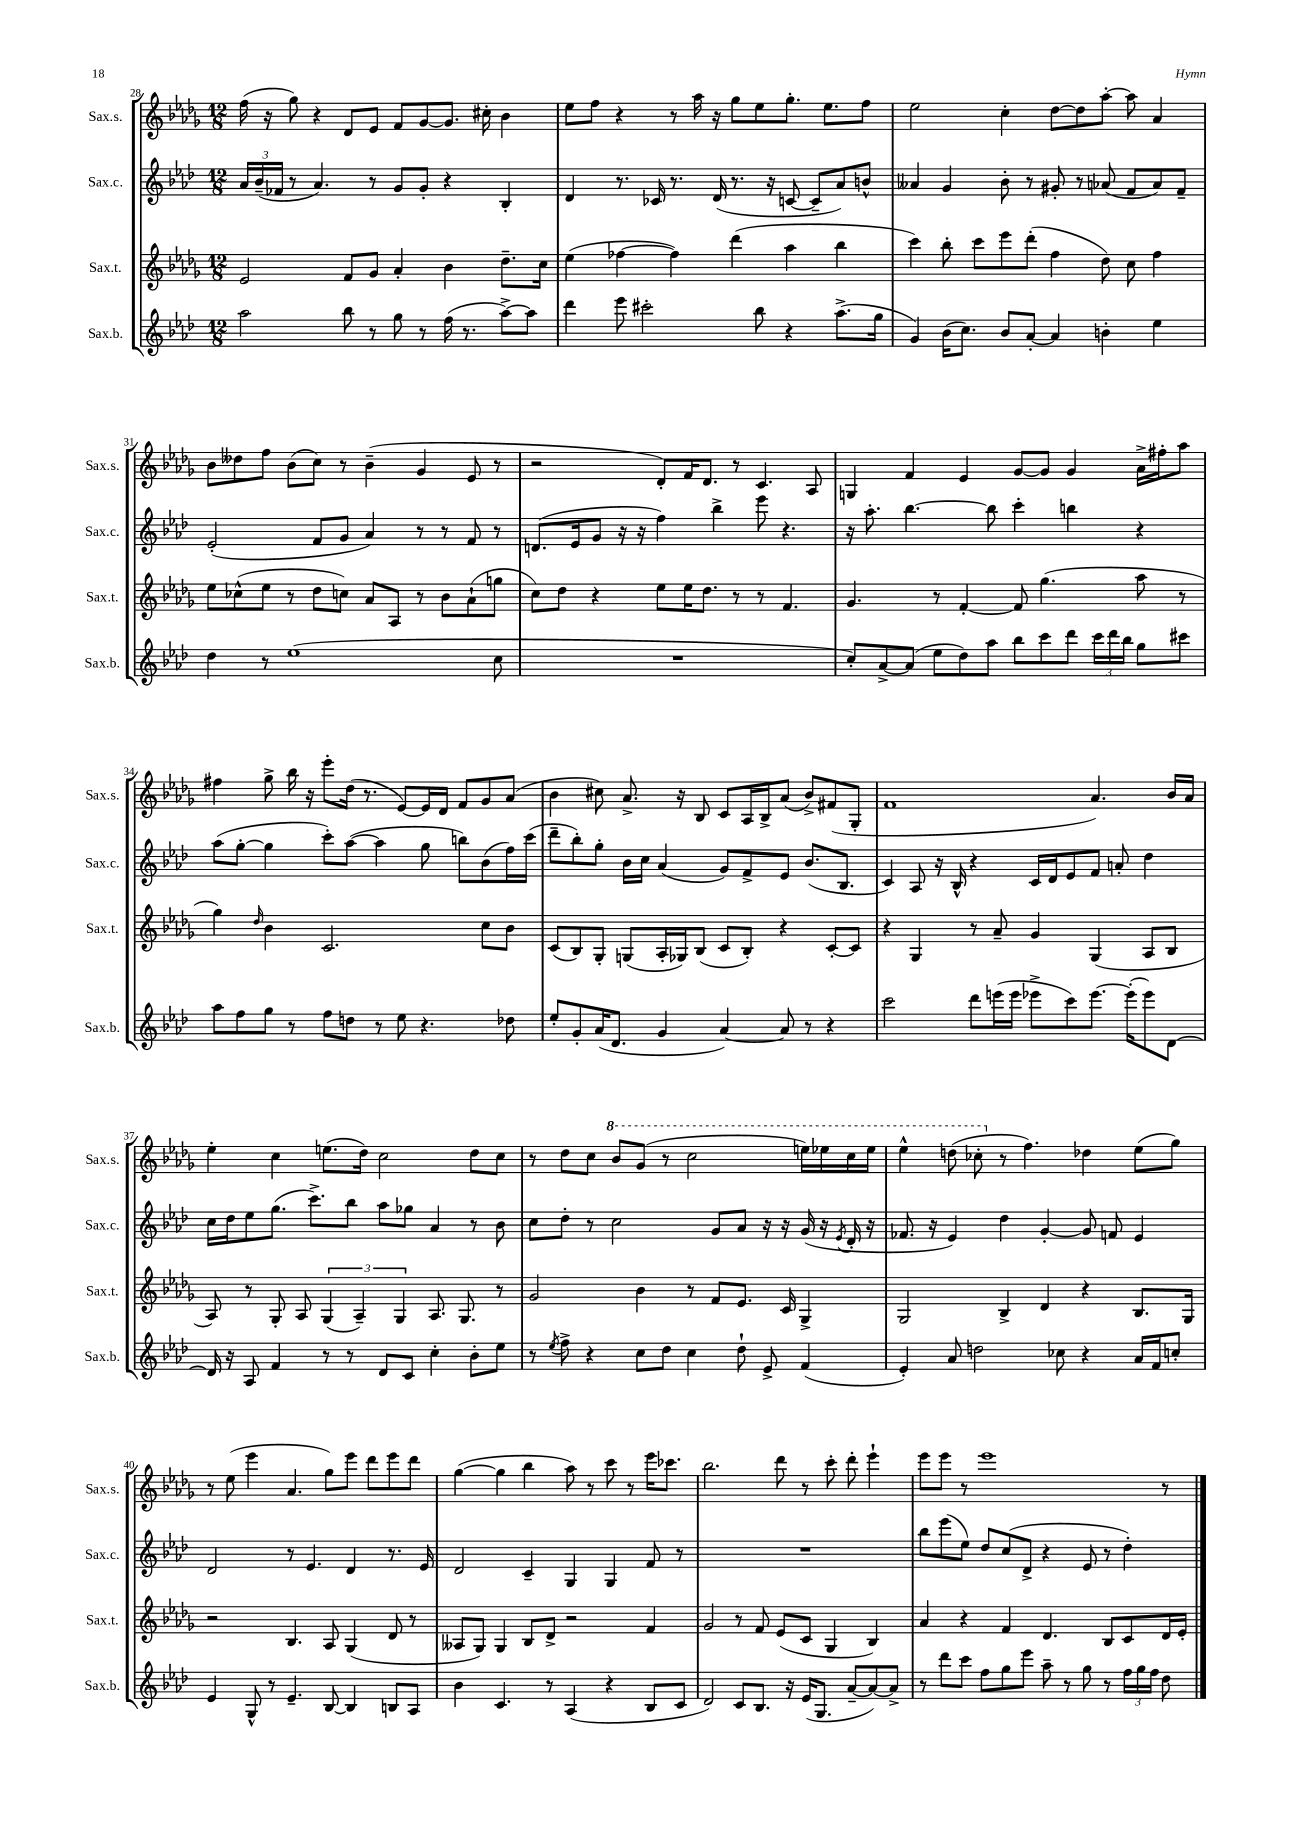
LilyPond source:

<<
\new StaffGroup <<
\new Staff = "s0" \with { instrumentName = "Sax.s." shortInstrumentName = "Sax.s." } {
    \clef treble \key des \major \numericTimeSignature \time 12/8
    \autoBeamOff f''16( r16 ges''8) r4 des'8[ ees'8] f'8[ ges'8~ ges'8.] cis''16-. bes'4 |
    ees''8[ f''8] r4 r8 aes''16 r16 ges''8[ ees''8 ges''8.]-. ees''8.[ f''8] |
    ees''2 c''4-. des''8[~ des''8 aes''8]~-. aes''8 aes'4 |
    bes'8[ deses''8 f''8] bes'8[( c''8]) r8 bes'4--( ges'4 ees'8 r8 |
    r2 des'8[-.) f'16 des'8.] r8 c'4. aes8 |
    g4 f'4 ees'4 ges'8[~ ges'8] ges'4 aes'16[-> fis''16-. aes''8] |
    fis''4 ges''8-> bes''16 r16 ees'''8[-. des''16]( r8. ees'8[~) ees'16 des'16] f'8[ ges'8 aes'8]( |
    bes'4 cis''8) aes'8.-> r16 bes8 c'8[ aes16 bes16-> aes'8]( bes'8[->) fis'8( ges8]-. |
    f'1 aes'4.) bes'16[ aes'16] |
    ees''4-. c''4 e''8.[( des''16]) c''2 des''8[ c''8] |
    r8 des''8[ c''8] \ottava #1 bes''8[ ges''8]( r8 c'''2 e'''16[) ees'''16 c'''16 ees'''16] |
    ees'''4-^ d'''8( ces'''8-. \ottava #0 r8 f''4.) des''!4 ees''8[( ges''8]) |
    r8 ees''8( ees'''4 aes'4. ges''8[) ees'''8] des'''8[ ees'''8 des'''8] |
    ges''4~( ges''4 bes''4 aes''8) r8 c'''8 r8 ees'''16[ ces'''8.] |
    bes''2. des'''8 r8 c'''8-. des'''8-. ees'''4-! |
    ees'''8[ ees'''8] r8 ees'''1 r8 \bar "|." |
}
\new Staff = "s1" \with { instrumentName = "Sax.c." shortInstrumentName = "Sax.c." } {
    \clef treble \key aes \major \numericTimeSignature \time 12/8
    \autoBeamOff \tuplet 3/2 { aes'16[ bes'16--( fes'16] } r8 aes'4.) r8 g'8[ g'8]-. r4 bes4-. |
    des'4 r8. ces'16 r8. des'16( r8. r16 c'8~ c'8[-- aes'8) b'8]-^ |
    aeses'4 g'4 bes'8-. r8 gis'8-. r8 aes'8( f'8[ aes'8) f'8]-- |
    ees'2-.( f'8[ g'8] aes'4) r8 r8 f'8 r8 |
    d'8.[( ees'16 g'8] r16 r16 f''4) bes''4-> ees'''8 r4. |
    r16 aes''8.-. bes''4.~ bes''8 c'''4-. b''4 r4 |
    aes''8[( g''8]~-. g''4 c'''8[-.) aes''8]~( aes''4 g''8 b''8[) bes'8( f''16) c'''16]( |
    des'''8[-- bes''8-.) g''8]-. bes'16[ c''16] aes'4( g'8[) f'8-> ees'8] bes'8.[( bes8.] |
    c'4) aes8 r16 bes16-^ r4 c'16[ des'16 ees'8 f'8] a'8-. des''4 |
    c''16[ des''16 ees''8 g''8.]( c'''8.[->) bes''8] aes''8[ ges''8] aes'4 r8 bes'8 |
    c''8[ des''8]-. r8 c''2 g'8[ aes'8] r16 r16 g'16( r16 \acciaccatura { ees'8 } des'16-. r16 |
    fes'8. r16 ees'4) des''4 g'4~-. g'8 f'8 ees'4 |
    des'2 r8 ees'4. des'4 r8. ees'16 |
    des'2 c'4-- g4 g4 f'8 r8 |
    R1. |
    bes''8[ ees'''8( ees''8]) des''8[ c''8( des'8]-> r4 ees'8 r8 des''4-.) \bar "|." |
}
\new Staff = "s2" \with { instrumentName = "Sax.t." shortInstrumentName = "Sax.t." } {
    \clef treble \key des \major \numericTimeSignature \time 12/8
    \autoBeamOff ees'2 f'8[ ges'8] aes'4-. bes'4 des''8.[-- c''16] |
    ees''4( fes''4~ fes''4) des'''4( aes''4 bes''4 |
    c'''4) bes''8-. c'''8[ ees'''8 des'''8]-.( f''4 des''8) c''8 f''4 |
    ees''8[ ces''8-^( ees''8] r8 des''8[ c''8]) aes'8[ aes8] r8 bes'8[ aes'8-!( g''8] |
    c''8[) des''8] r4 ees''8[ ees''16 des''8.] r8 r8 f'4. |
    ges'4. r8 f'4~-. f'8 ges''4.( aes''8 r8 |
    ges''4) \grace { des''16 } bes'4 c'2. c''8[ bes'8] |
    c'8[( bes8) ges8]-. g8[( aes16-. ges16) bes8]( c'8[ bes8]-.) r4 c'8[~-. c'8] |
    r4 ges4 r8 aes'8-- ges'4 ges4( aes8[ bes8] |
    aes8) r8 ges8-. aes8 \tuplet 3/2 { ges4( aes4--) ges4 } aes8. ges8. r8 |
    ges'2 bes'4 r8 f'8[ ees'8.] c'16 ges4-> |
    ges2 bes4-> des'4 r4 bes8.[ ges16] |
    r2 bes4. aes8 ges4( des'8 r8 |
    aeses8[ ges8]) ges4 bes8[ des'8]-> r2 f'4 |
    ges'2 r8 f'8 ees'8[( c'8] ges4 bes4) |
    aes'4 r4 f'4 des'4. bes8[ c'8 des'16 ees'16]-. \bar "|." |
}
\new Staff = "s3" \with { instrumentName = "Sax.b." shortInstrumentName = "Sax.b." } {
    \clef treble \key aes \major \numericTimeSignature \time 12/8
    \autoBeamOff aes''2 bes''8 r8 g''8 r8 f''16( r8. aes''8[~->) aes''8] |
    des'''4 ees'''8 cis'''2-. bes''8 r4 aes''8.[->( g''16] |
    g'4) bes'16[( c''8.]) bes'8[ aes'8]~-. aes'4 b'4-. ees''4 |
    des''4 r8 ees''1( c''8 |
    R1. |
    c''8[-.) aes'8~-> aes'8]( ees''8[ des''8) aes''8] bes''8[ c'''8 des'''8] \tuplet 3/2 { c'''16[ des'''16 bes''16] } g''8[ cis'''8] |
    aes''8[ f''8 g''8] r8 f''8[ d''8] r8 ees''8 r4. des''8 |
    ees''8[-. g'8-. aes'16( des'8.] g'4 aes'4~) aes'8 r8 r4 |
    c'''2 des'''8[ e'''16( e'''16] ees'''8[-> c'''8) ees'''8.]~ ees'''16[-.( ees'''8) des'8]~ |
    des'16 r16 aes8 f'4 r8 r8 des'8[ c'8] c''4-. bes'8[-. ees''8] |
    r8 \acciaccatura { ees''8 } f''8-> r4 c''8[ des''8] c''4 des''8-! ees'8-> f'4( |
    ees'4-.) aes'8 d''2 ces''8 r4 aes'16[ f'16 c''8]-. |
    ees'4 g8-^ r8 ees'4.-- bes8~ bes4 b8[ aes8] |
    bes'4 c'4. r8 aes4( r4 bes8[ c'8] |
    des'2) c'8[ bes8.] r16 ees'16[( g8.] aes'8[~-- aes'8~) aes'8]-> |
    r8 des'''8[ c'''8] f''8[ g''8 ees'''8] aes''8-- r8 g''8 r8 \tuplet 3/2 { f''16[ g''16 f''16] } des''8 \bar "|." |
}
>>
>>
\layout { \context { \Score currentBarNumber = #28 } }
